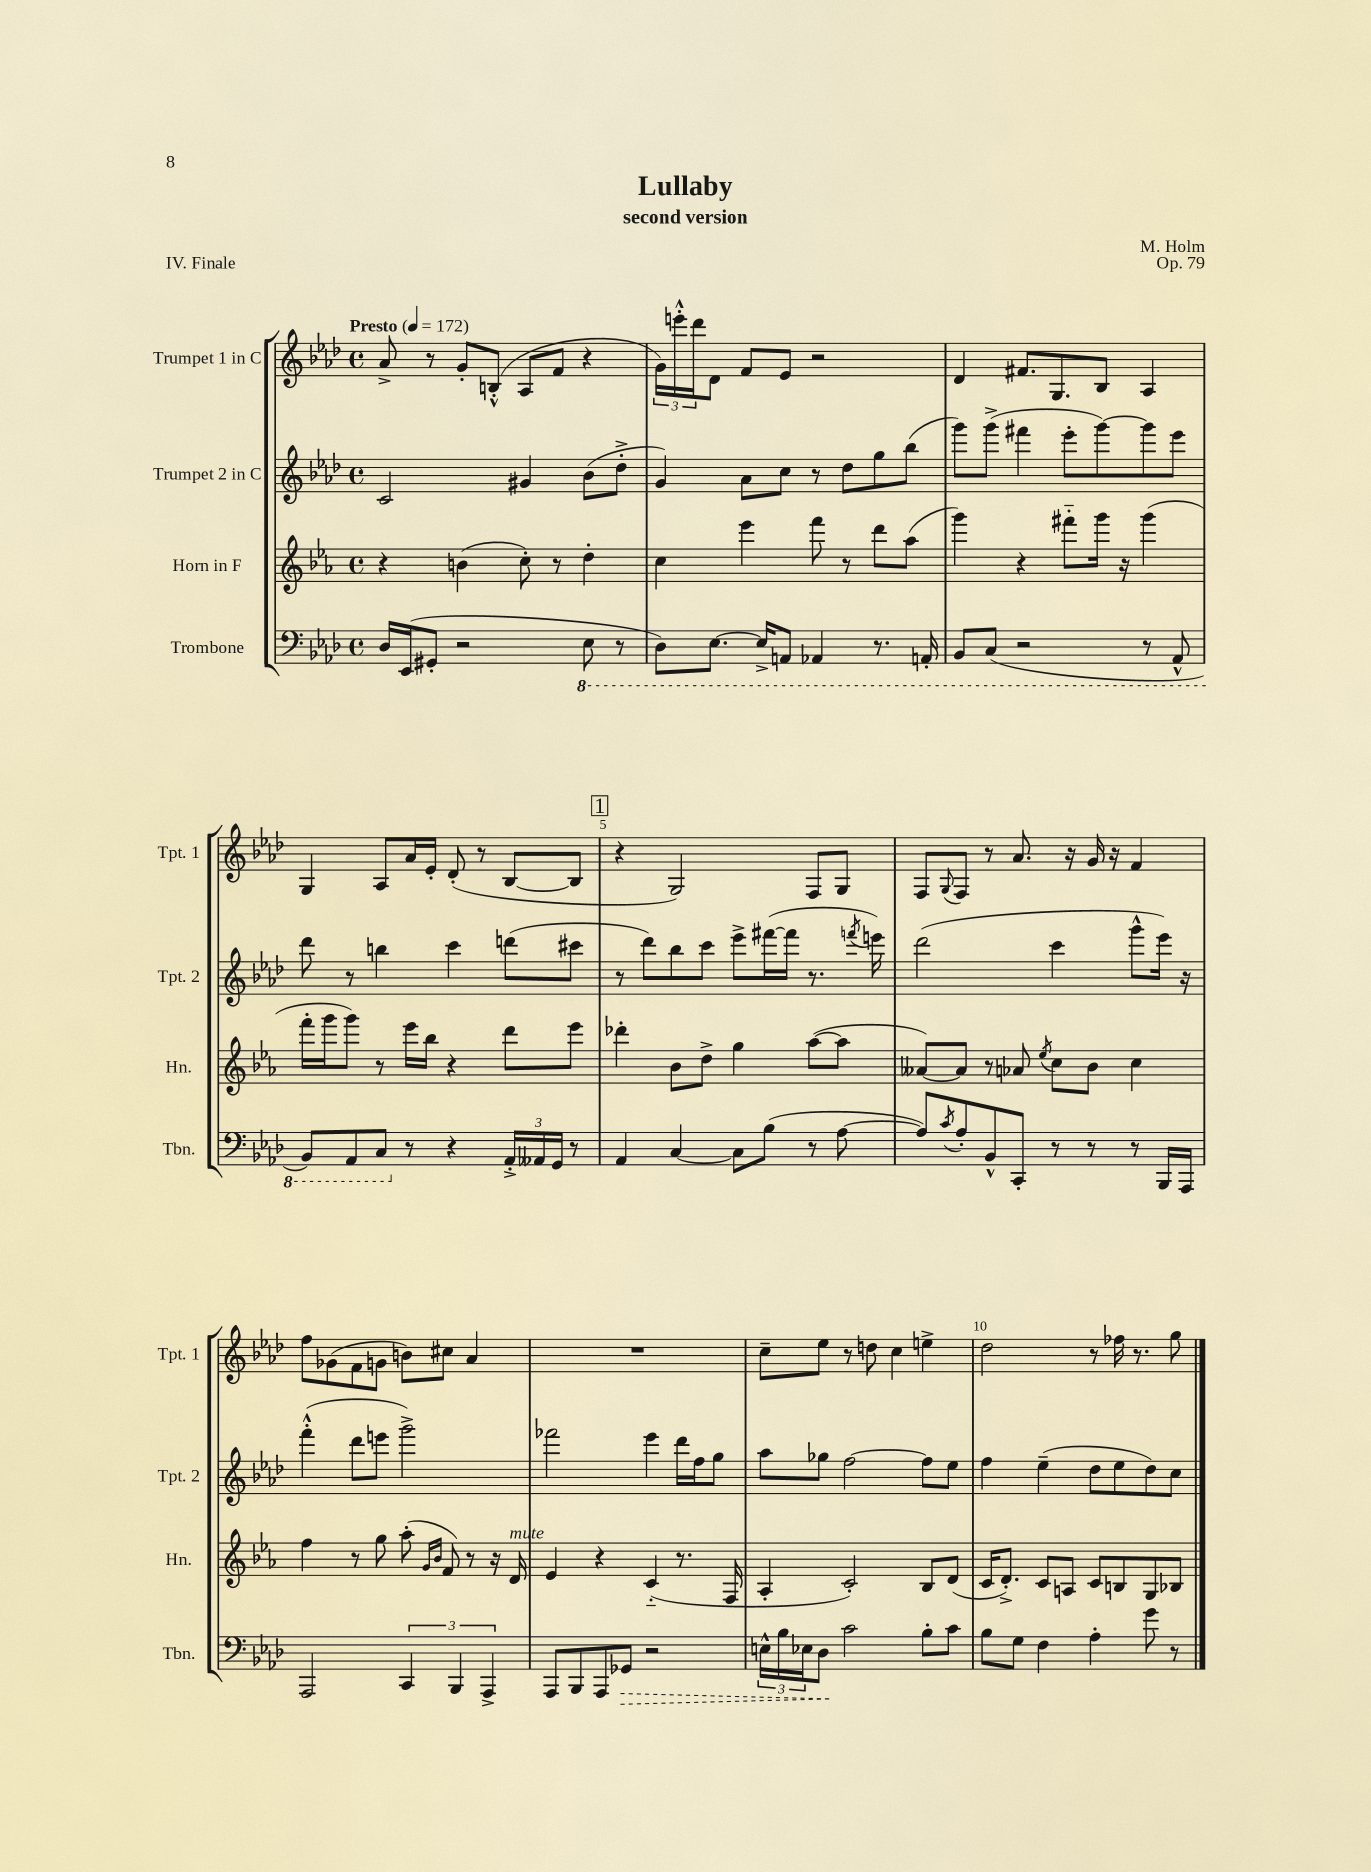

**kern	**kern	**kern	**kern
*staff4	*staff3	*staff2	*staff1
*clefF4	*clefG2	*clefG2	*clefG2
*k[b-e-a-d-]	*k[b-e-a-]	*k[b-e-a-d-]	*k[b-e-a-d-]
*M4/4	*M4/4	*M4/4	*M4/4
*met(c)	*met(c)	*met(c)	*met(c)
*MM172	*MM172	*MM172	*MM172
16D-	4r	2c	8a-^
(16EE-	.	.	.
8GG#'	.	.	8r
2r	(4b	.	8g'
.	.	.	(8B'^^
.	8cc')	4g#	8A-
.	8r	.	8f
8EE-	4dd'	(8b-	4r
8r	.	8dd-'^	.
=	=	=	=
8DD-)	4cc	4g)	24g)
.	.	.	24eee'^^
.	.	.	24ddd-
[8.EE-	.	.	8d-
.	4eee-	8a-	8f
16EE-^]	.	.	.
8AAA	.	8cc	8e-
4AAA-	8fff	8r	2r
.	8r	8dd-	.
8.r	8ddd	8gg	.
.	(8aa-	(8bb-	.
16AAA'	.	.	.
=	=	=	=
8BBB-	4ggg)	8ggg)	4d-
(8CC	.	(8ggg^	.
2r	4r	4fff#	8.f#
.	.	.	8.G
.	8fff#'~	8eee-'	.
.	16ggg	[8ggg)	8B-
.	16r	.	.
8r	(4ggg	8ggg]	4A-
8AAA-^^	.	8eee-	.
=	=	=	=
8BBB-)	16fff'	8ddd-	4G
.	16ggg	.	.
8AAA-	8ggg)	8r	.
8CC	8r	4bb	8A-
8r	16eee-	.	16a-
.	16bb-	.	16e-'
4r	4r	4ccc	(8d-'
.	.	.	8r
24AA-'^	8ddd	(8ddd	[8B-
24AA--	.	.	.
24GG	.	.	.
8r	8eee-	8ccc#	8B-]
=	=	=	=
4AA-	4ddd-'	8r	4r
.	.	8ddd-)	.
[4C	8b-	8bb-	2G)
.	8dd^	8ccc	.
8C]	4gg	8eee-^	.
(8B-	.	([16fff#	.
.	.	16fff#]	.
8r	([8aa-	8.r	8F
[8A-	8aa-]	.	8G
.	.	8qfff	.
.	.	16eee)	.
=	=	=	=
8A-])	[8a--)	(2ddd-	8F
8qc	.	.	8qqG
8A-'	8a--]	.	8F
8BB-^^	8r	.	8r
8CC'	8a-	.	8.a-
.	8qee-	.	.
8r	8cc	4ccc	.
.	.	.	16r
8r	8b-	.	16g
.	.	.	16r
8r	4cc	8ggg^^	4f
16BBB-	.	16eee-)	.
16AAA-	.	16r	.
=	=	=	=
2AAA-	4ff	(4fff'^^	8ff
.	.	.	(8g-
.	8r	8ddd-	8f
.	8gg	8eee	8g
6CC	(8aa-'	2ggg^)	8b)
.	16qqg	.	.
.	16qqb-	.	.
.	8f)	.	8cc#
6BBB-	.	.	.
.	8r	.	4a-
6AAA-^	.	.	.
.	16r	.	.
.	16d	.	.
=	=	=	=
8AAA-	4e-	2fff-	1r
8BBB-	.	.	.
8AAA-	4r	.	.
8GG-	.	.	.
2r	(4c'~	4eee-	.
.	8.r	16ddd-	.
.	.	16ff	.
.	.	8gg	.
.	16F	.	.
=	=	=	=
24E^^	4A-'	8aa-	8cc~
24B-	.	.	.
24E-	.	.	.
8D-	.	8gg-	8ee-
2c	2c')	[2ff	8r
.	.	.	8dd
.	.	.	4cc
8B-'	8B-	8ff]	4ee^
8c	(8d	8ee-	.
=	=	=	=
8B-	16c	4ff	2dd-
.	8.d'^)	.	.
8G	.	.	.
4F	8c	(4ee-~	.
.	8A	.	.
4A-'	8c	8dd-	8r
.	8B	8ee-	16ff-
.	.	.	8.r
8g	8G	8dd-)	.
8r	8B-	8cc	8gg
==	==	==	==
*-	*-	*-	*-
